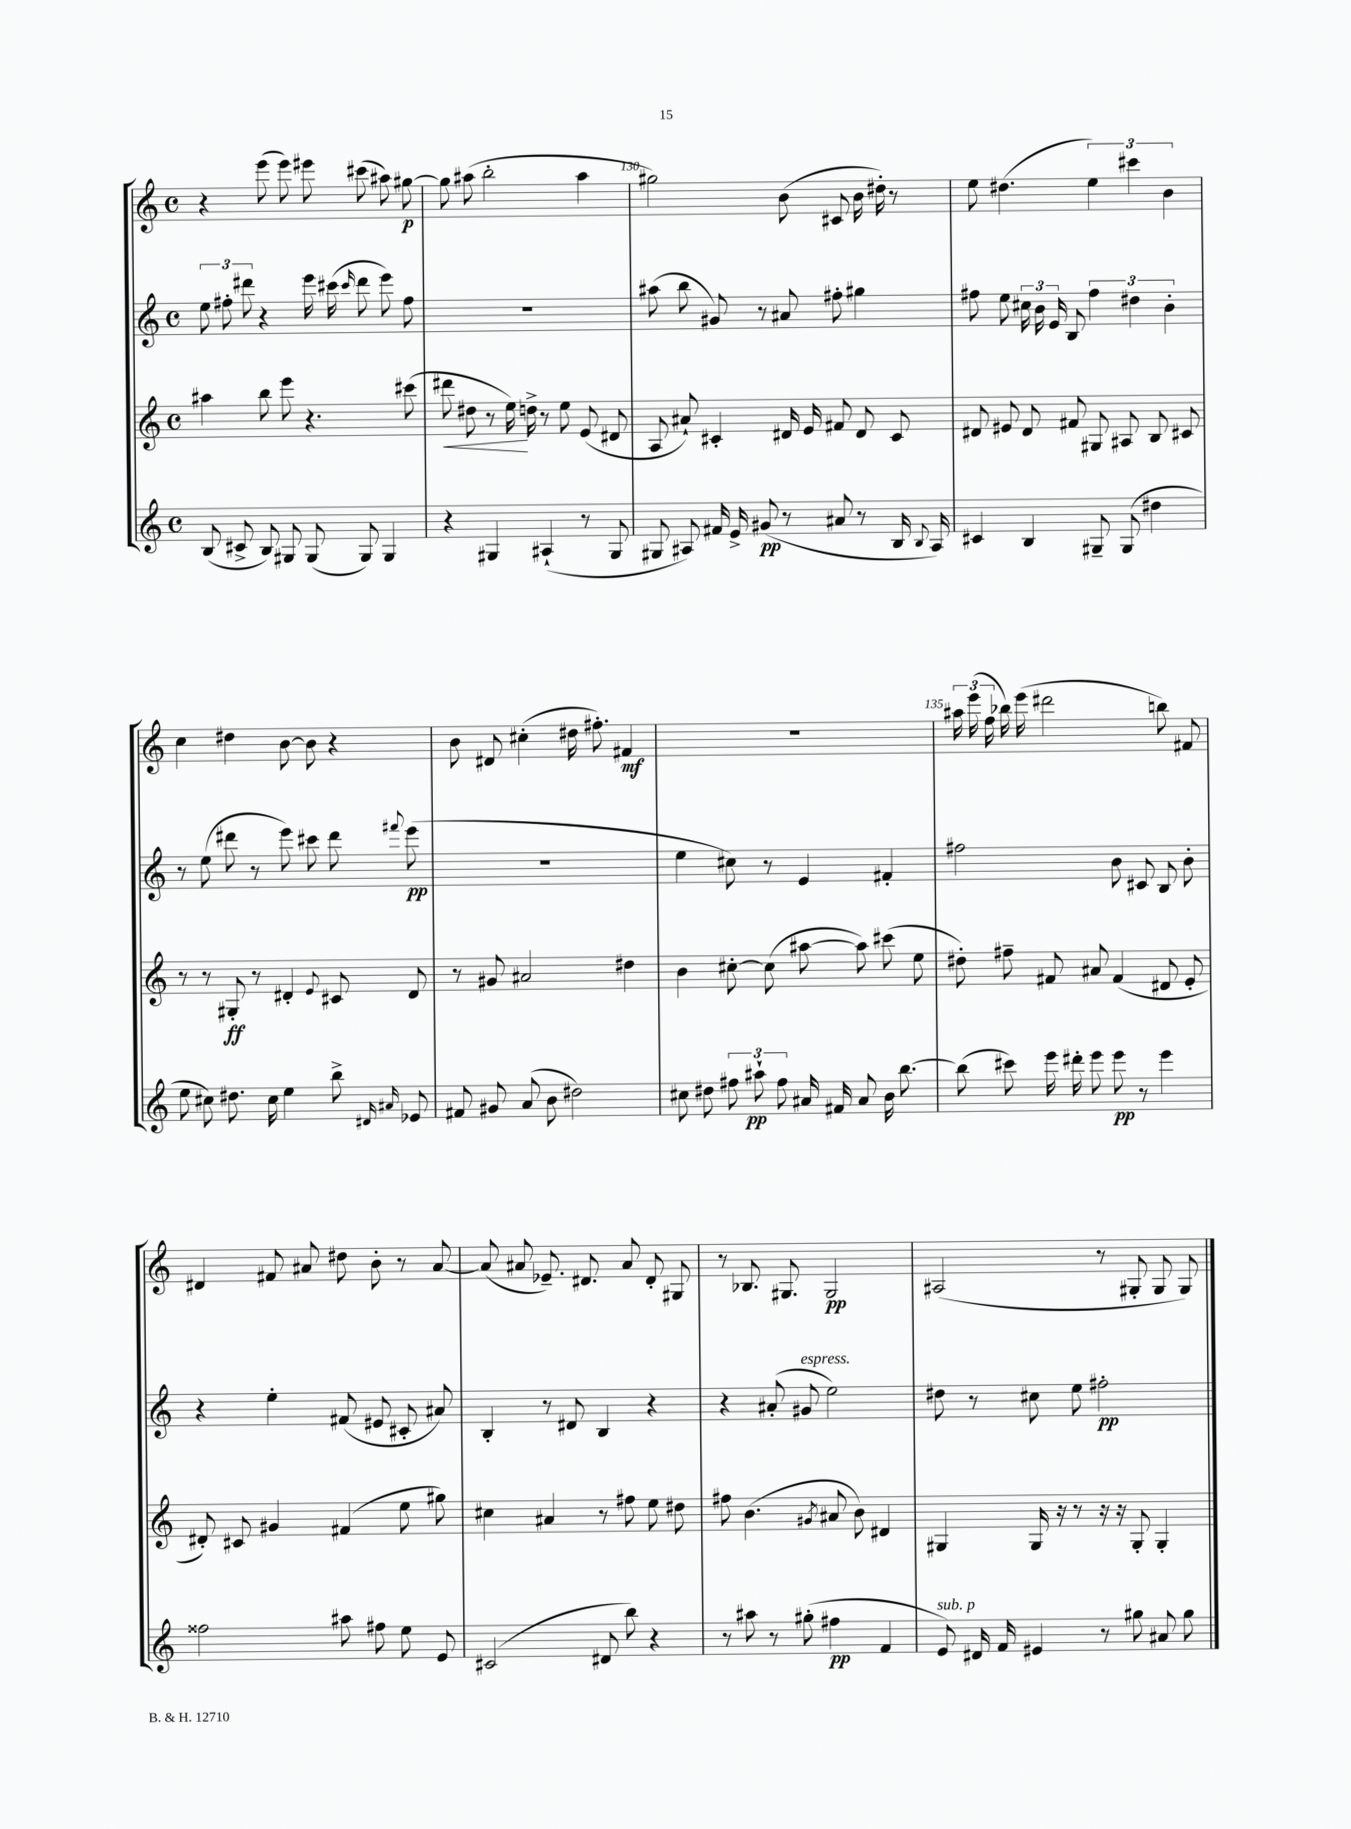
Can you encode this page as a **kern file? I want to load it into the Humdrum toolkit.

**kern	**kern	**kern	**kern
*staff4	*staff3	*staff2	*staff1
*clefG2	*clefG2	*clefG2	*clefG2
*k[]	*k[]	*k[]	*k[]
*M4/4	*M4/4	*M4/4	*M4/4
*met(c)	*met(c)	*met(c)	*met(c)
(8B	4aa#	12ee	4r
.	.	12ff#'	.
8c#^	.	.	.
.	.	12ddd#	.
8B)	8bb	4r	(8eee
8G#	8eee	.	8eee)
(8G#	4.r	16eee	8eee#
.	.	(16ccc#	.
.	.	16qqccc#	.
8G#)	.	8ddd#	(8ccc#
4G#	.	8eee)	8aa#)
.	(8ccc#	8ff#	[8gg#
=	=	=	=
4r	8ddd#	1r	8gg#]
.	8dd#	.	(8aa#
4G#	8r	.	2bb'
.	16ee)	.	.
.	16dd^	.	.
(4A#`	8r	.	.
.	8ee	.	.
8r	(8e	.	4aa#
8G#	8d#	.	.
=	=	=	=
8G#	8A	(8aa#	2gg#)
8A#)	8a#`)	8bb	.
16f#	4c#'	8g#)	.
16e^	.	.	.
(8g#	.	8r	.
8r	16d#	8a#	(8b
.	16e	.	.
8a#	8f#	8ff#'	8c#
8r	8d#	4gg#	16b
.	.	.	16dd#')
16B	8c#	.	8r
8qqB	.	.	.
16A#)	.	.	.
=	=	=	=
4c#	8d#	8ff#	8ee
.	8e#	8ee	(4.dd#
4B	8d#	24cc#	.
.	.	24b	.
.	.	24e	.
.	8f#	8B	.
8G#~	8G#	6ff#	6ee)
(8G#	8A#	.	.
.	.	6dd#	6ccc#
4dd#	8B	.	.
.	.	6b'	6b
.	8c#	.	.
=	=	=	=
8ee	8r	8r	4cc
8cc#)	8r	(8ee	.
8.dd#	8G#'	8ddd#	4dd#
.	8r	8r	.
16cc#	.	.	.
4ee	4d#'	8eee)	[8b
.	.	8ccc#	8b]
.	8qqe	.	.
8bb^	8c#	8ddd#	4r
16qqd#	.	.	.
16qqa#	.	8qqfff#	.
8e-	8d#	(8eee	.
=	=	=	=
8f#	8r	1r	8b
8g#	8g#	.	8d#
(8a	2a#	.	(4cc#'
8b	.	.	.
2dd#)	.	.	16dd#
.	.	.	8.ff#')
.	4dd#	.	4f#
=	=	=	=
8cc#	4b	4ee	1r
8dd#	.	.	.
12ff#	[8cc#'	8cc#)	.
12aa#`	.	.	.
.	(8cc#]	8r	.
12ff#	.	.	.
16a#	[8aa#	4e	.
16f#	.	.	.
8a#	8aa#])	.	.
16b	(8ccc#	4f#'	.
[8.bb	.	.	.
.	8ee	.	.
=	=	=	=
(8bb]	8dd#')	2ff#	24aa#
.	.	.	(24eee
.	.	.	24ff
8ccc#)	8ff#~	.	16bb-)
.	.	.	(16eee
16eee	8f#	.	2ddd#
16ddd#'	.	.	.
8eee	8a#	.	.
8eee	(4f#	8b	.
8r	.	8c#	.
4eee	8d#	8B	8bb)
.	8e'	8b'	8f#
=	=	=	=
2ff##	8d#')	4r	4d#
.	8c#	.	.
.	4g#	4ee'	8f#
.	.	.	8a#
8aa#	(4f#	(8f#	8dd#
8ff#	.	8e#	8b'
8ee	8ee	8c#'	8r
8e	8gg#)	8a#)	[8a#
=	=	=	=
(2c#	4cc#	4B'	(8a#]
.	.	.	8a#
.	4a#	8r	8.e-~)
.	.	8d#	.
.	.	.	8.d#
8d#	8r	4B	.
8bb)	8ff#	.	8a#
4r	8ee	4r	8d#'
.	8dd#	.	8G#
=	=	=	=
8r	8ff#	4r	8r
8aa#	(4.b	.	8.B-
8r	.	(8a#'	.
.	.	.	8.G#
(8gg#'	.	8g#	.
.	8qg#	.	.
4ff#	8a#	2ee)	2G#
.	8b)	.	.
4f	4d#	.	.
=	=	=	=
8e)	4G#	8dd#	(2A#
16d#	.	8r	.
16f	.	.	.
4e#	16G#	8cc#	.
.	16r	.	.
.	8r	8ee	.
8r	16r	2ff#'	8r
.	16r	.	.
8gg#	8G#'	.	8G#'
8a#	4G#'	.	8G#
8gg#	.	.	8G#)
==	==	==	==
*-	*-	*-	*-
